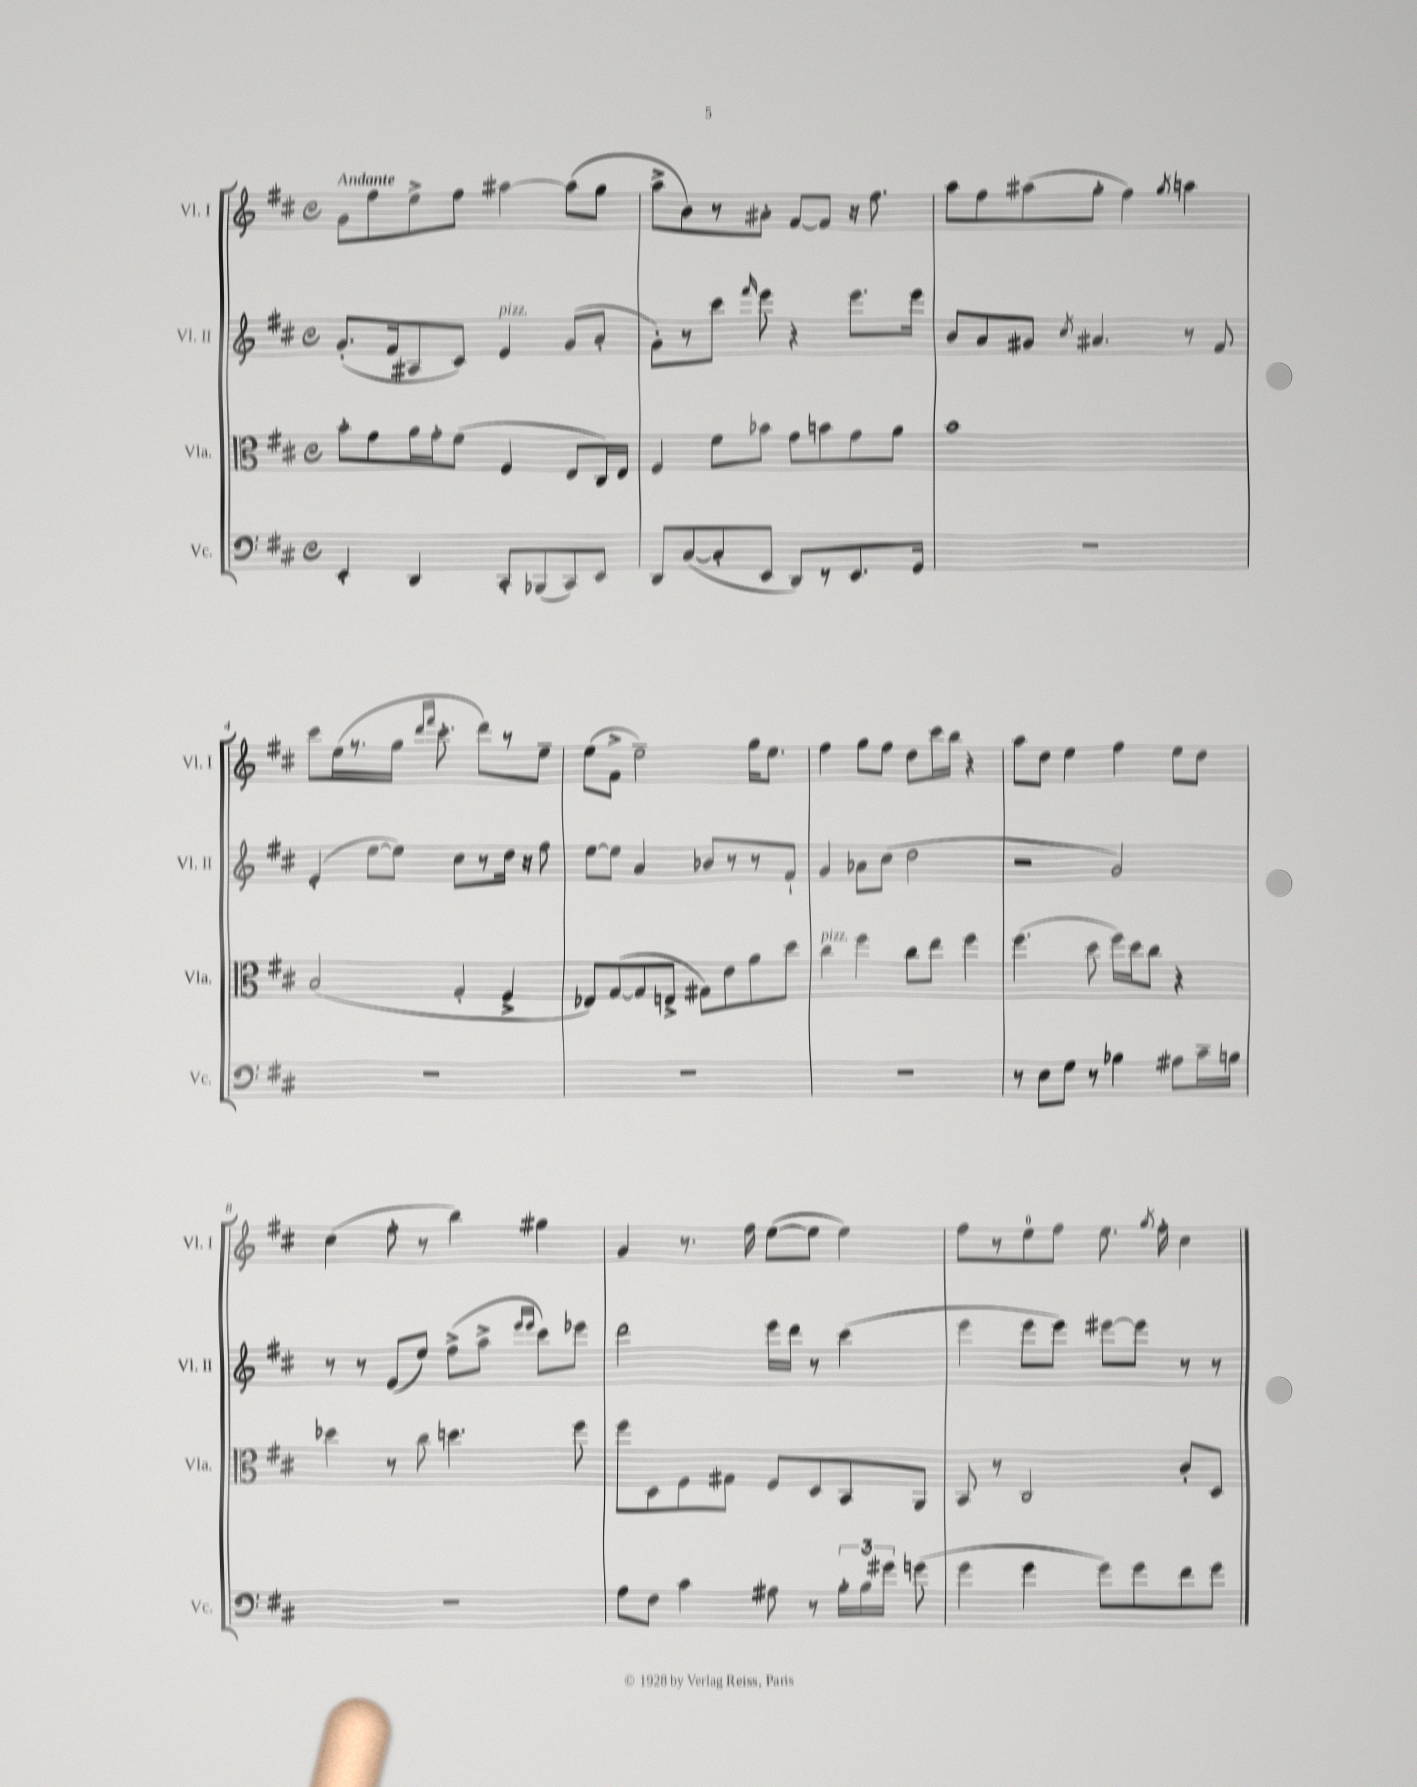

**kern	**kern	**kern	**kern
*part4	*part3	*part2	*part1
*staff4	*staff3	*staff2	*staff1
*I"Vc.	*I"Vla.	*I"Vl. II	*I"Vl. I
*I'Vc.	*I'Vla.	*I'Vl. II	*I'Vl. I
*clefF4	*clefC3	*clefG2	*clefG2
*k[f#c#]	*k[f#c#]	*k[f#c#]	*k[f#c#]
*M4/4	*M4/4	*M4/4	*M4/4
*met(c)	*met(c)	*met(c)	*met(c)
=1	=1	=1	=1
!	!	!	!LO:TX:a:B:t=Andante
4EE'/	8b'\L	(8.g'/L	8g\L
.	8g\	.	8ff#\
.	.	16f#/k	.
4DD/	16a\L	8A#X/	8ee^\
.	16g'\J	.	.
.	(8f#\J	8c#/J)	8ff#\J
!	!	!LO:TX:a:i:t=pizz.	!
8CC#'/L	4F#/	4e/	[4aa#X\
(8BBB-X/	.	.	.
8CC#/)	8E/L	(8g/L	(8aa#\L]
8EE/J	16C#/L)	8a'/J	8gg\J
.	16E/JJ	.	.
=2	=2	=2	=2
8DD/L	4F#/	8g'\L)	8aa^\L
([8C#/	.	8r	8b\)
8C#'/]	8f#\L	8ccc#\J	8r
.	.	16qqfff#/	.
8EE/J	8b-X\J	8eee\	8a#X'\J
8DD/L)	8g\L	4r	[8f#/L
8r	8bn\	.	8f#/J]
8.EE/	8g\	8.eee\L	16r
.	.	.	8.ff#\
.	8a\J	.	.
16GG/Jk	.	16eee\Jk	.
=3	=3	=3	=3
1r	1b	8b/L	8aa\L
.	.	8a/	8ff#\
.	.	8g#X/J	(8aa#X\
.	.	8qcc#/	.
.	.	4.a#X/	8gg'\J
.	.	.	4ff#\)
.	.	.	8qgg/
.	.	8r	4aan\
.	.	8f#/	.
!!LO:LB:g=z
=4	=4	=4	=4
1r	(2B/	(4e'/	8ccc#\L
.	.	.	(16ee\L
.	.	.	8.r
.	.	[8ee\L	.
.	.	8ee\J])	16gg\JJ
.	.	.	16qqddd/LL
.	.	.	16qqfff#/JJ
.	.	.	8.ccc#'\
.	4G'/	8cc#\L	.
.	.	8r	8ddd\L)
.	4F#^/	16dd\Jk	8r
.	.	16r	.
.	.	8ff#\	8ee~\J
=5	=5	=5	=5
1r	8E-X/L)	[8ee\L	(8ee\L
.	([8G/	8ee\J]	8f#^\J
.	8G/]	4a/	2ee~\)
.	8En^/J	.	.
.	8G#X\L)	8b-X/L	.
.	8e\	8r	.
.	8a\	8r	16gg\KL
.	.	.	8.ee\J
.	8dd\J	8f#`/J	.
=6	=6	=6	=6
!	!LO:TX:a:i:t=pizz.	!	!
1r	4cc#\	4g/	4ff#\
.	4ff#\	8a-X\L	8gg\L
.	.	(8cc#\J	8ff#\J
.	8cc#\L	2dd\	8dd\L
.	8ee\J	.	16ccc#\L
.	.	.	16bb\JJ
.	4ff#\	.	4r
=7	=7	=7	=7
8r	(4.ff#\	2r	8aa\L
8E\L	.	.	8dd\J
8G\J	.	.	4ee\
8r	8dd\	.	.
4B-X\	16ff#\LL)	2g/)	4ff#\
.	16dd\J	.	.
.	8cc#\J	.	.
8A#X\L	4r	.	8ee\L
16c#~\L	.	.	8dd\J
16Bn\JJ	.	.	.
!!LO:LB:g=z
=8	=8	=8	=8
1r	4dd-X\	8r	(4cc#\
.	.	8r	.
.	8r	(8e/L	8ff#'\
.	8cc#\	8ee/J)	8r
.	4.ddn\	(8ff#^\L	4bb\)
.	.	8aa^\J	.
.	.	16qqeee/LL	.
.	.	16qqeee/JJ	.
.	.	8ccc#\L)	4gg#X\
.	8ff#\	8eee-X\J	.
=9	=9	=9	=9
8A\L	8ff#\L	2ddd\	4g/
8F#\J	8D\	.	.
4c#\	8F#\	.	8.r
.	8G#X\J	.	.
.	.	.	16ff#\
8A#X\	8F#/L	16eee\LL	([8ee\L
.	.	16ddd\JJ	.
8r	8D/	8r	8ee\J]
24B'\LL	8BB/	(4ccc#\	4ee\)
24B\	.	.	.
24g#X\JJ	.	.	.
(8gn\	8AA/J	.	.
=10	=10	=10	=10
4g\	8BB/	4eee\	8ff#\L
.	8r	.	8r
4g\	2C#/	8eee\L	8ee\
.	.	8eee\J)	8ff#\J
8g\L)	.	[8eee#X\L	8.ee\
8g\	.	8eee#\J]	.
.	.	.	8qgg/
.	.	.	16ff#'\
8f#\	8c#'/L	8r	4cc#\
8g\J	8D/J	8r	.
==	==	==	==
*-	*-	*-	*-
